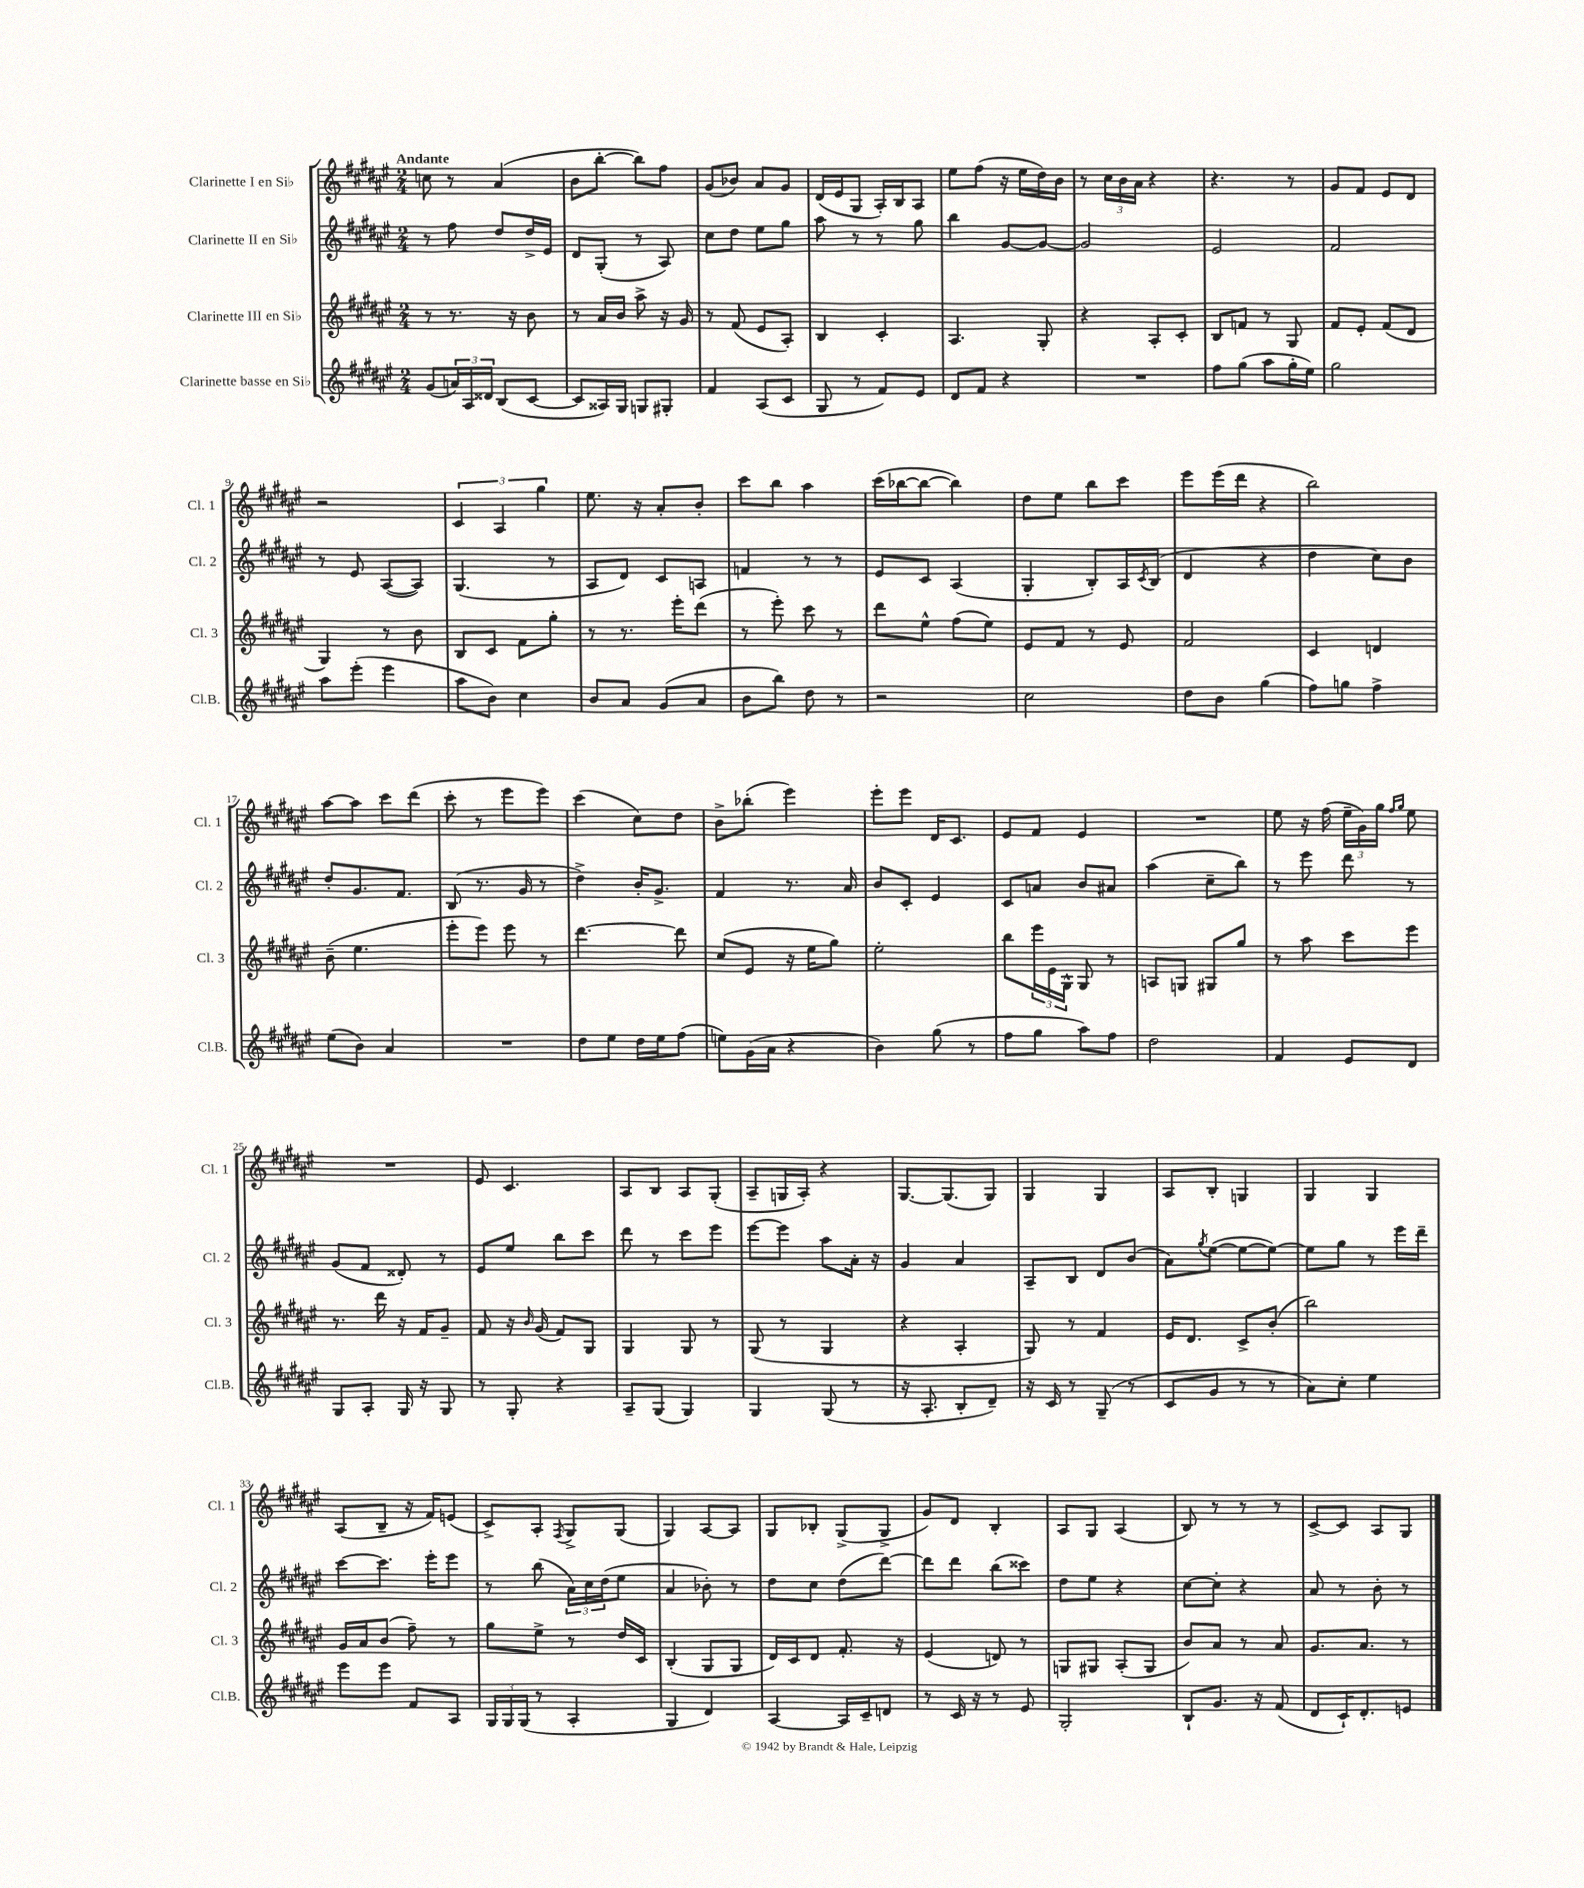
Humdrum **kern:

**kern	**kern	**kern	**kern
*part4	*part3	*part2	*part1
*staff4	*staff3	*staff2	*staff1
*I"Clarinette basse en Si♭	*I"Clarinette III en Si♭	*I"Clarinette II en Si♭	*I"Clarinette I en Si♭
*I'Cl.B.	*I'Cl. 3	*I'Cl. 2	*I'Cl. 1
*clefG2	*clefG2	*clefG2	*clefG2
*k[f#c#g#d#a#e#]	*k[f#c#g#d#a#e#]	*k[f#c#g#d#a#e#]	*k[f#c#g#d#a#e#]
*M2/4	*M2/4	*M2/4	*M2/4
=1	=1	=1	=1
!	!	!	!LO:TX:a:B:t=Andante
(8g#/L	8r	8r	8ccn\
24an/L)	8.r	8ff#\	8r
24A#/	.	.	.
24d##X/JJ	.	.	.
(8B/L	.	8dd#/L	(4a#/
.	16r	.	.
[8c#/J	8b\	16dd#^/L	.
.	.	16e#/JJ	.
=2	=2	=2	=2
8c#/L]	8r	8d#/L	8b\L
16A##X/L)	16a#/LL	(8G#'/J	[8bb'\J
16G#/JJ	16b/JJ	.	.
8Gn/L	8aa#^\	8r	8bb\L])
8G#X'/J	16r	8A#/)	8ff#\J
.	16g#/	.	.
=3	=3	=3	=3
4f#/	8r	8cc#\L	(8g#/L
.	(8f#/	8dd#\J	8b-X/J)
(8A#/L	8e#/L	8ee#\L	8a#/L
8c#/J	8A#'/J)	8gg#\J	8g#/J
=4	=4	=4	=4
8G#/	4B/	8aa#\	(16d#/LL
.	.	.	16e#/J
8r	.	8r	8G#/J
8f#/L)	4c#'/	8r	16A#'/LL)
.	.	.	16B/J
8e#/J	.	8gg#\	8A#/J
=5	=5	=5	=5
8d#/L	4.A#/	4bb\	8ee#\L
8f#/J	.	.	(8ff#\J
4r	.	[8g#/L	16r
.	.	.	16ee#\LL
.	8G#'/	8g#/J_	16dd#\)
.	.	.	16b\JJ
=6	=6	=6	=6
2r	4r	2g#/]	8r
.	.	.	24cc#\LL
.	.	.	24b\
.	.	.	24a#\JJ
.	8A#'/L	.	4r
.	8c#'/J	.	.
=7	=7	=7	=7
8ff#\L	8B/L	2e#/	4.r
(8gg#\J	8fn/J	.	.
8aa#\L	8r	.	.
16gg#'\L	8G#/	.	8r
16ee#\JJ)	.	.	.
=8	=8	=8	=8
2gg#\	8f#/L	2f#/	8g#/L
.	8e#'/J	.	8f#/J
.	(8f#/L	.	8e#/L
.	8d#/J	.	8d#/J
!!LO:LB:g=z
=9	=9	=9	=9
8aa#\L	4G#/)	8r	2r
(8eee#'\J	.	8e#/	.
4eee#\	8r	([8A#/L	.
.	8b\	8A#/J])	.
=10	=10	=10	=10
8aa#\L	8B/L	(4.G#/	6c#/
8b\J)	8c#/J	.	.
.	.	.	6A#/
4cc#\	8f#\L	.	.
.	.	.	6gg#\
.	8gg#'\J	8r	.
=11	=11	=11	=11
8b/L	8r	8A#/L	8.ee#\
8a#/J	8.r	8d#/J)	.
.	.	.	16r
(8g#/L	.	8c#/L	8a#'/L
.	16eee#'\KL	.	.
8a#/J	(8ddd#\J	8An/J	8b'/J
=12	=12	=12	=12
8b\L	8r	4fn/	8ccc#\L
8bb\J)	8eee#'\)	.	8bb\J
8dd#\	8ccc#\	8r	4aa#\
8r	8r	8r	.
=13	=13	=13	=13
2r	8ddd#\L	8e#/L	(16ccc#\LL
.	.	.	[16bb-X\J
.	8ee#^^\J	8c#/J	8bb-\J_
.	(8ff#\L	(4A#/	4bb-\])
.	8ee#\J)	.	.
=14	=14	=14	=14
2cc#\	8e#/L	4G#'/	8dd#\L
.	8f#/J	.	8ee#\J
.	8r	8B'/L)	8bb\L
.	8e#/	16A#/L	8ccc#\J
.	.	8qc#/	.
.	.	(16B/JJ	.
=15	=15	=15	=15
8dd#\L	2f#/	4d#/	8eee#\L
8b\J	.	.	(16eee#\L
.	.	.	16ddd#\JJ
(4gg#\	.	4r	4r
=16	=16	=16	=16
8ff#\L)	4c#/	4dd#\	2bb\)
8ggn\J	.	.	.
4ff#^\	4dn/	8cc#\L)	.
.	.	8b\J	.
!!LO:LB:g=z
=17	=17	=17	=17
(8ee#\L	(8b~\	8dd#'/L	[8aa#\L
8b\J)	4.ee#\	8.g#/	8aa#\J]
4a#/	.	.	8ccc#\L
.	.	8.f#/J	.
.	.	.	(8ddd#\J
=18	=18	=18	=18
2r	8eee#'\L	(8B/	8ccc#'\
.	8eee#\J)	8.r	8r
.	8eee#\	.	8eee#\L
.	.	16g#/	.
.	8r	8r	8eee#\J)
=19	=19	=19	=19
8dd#\L	[4.ddd#\	4dd#^\)	(4ccc#\
8ee#\J	.	.	.
16dd#\LL	.	16b'/KL	8cc#\L)
16ee#\J	.	8.g#^/J	.
(8ff#\J	8ddd#\]	.	8dd#\J
=20	=20	=20	=20
8een\L)	(8cc#/L	4f#/	8b^\L
(16g#\L	8e#/J	.	(8bb-X'\J
16a#\JJ	.	.	.
4r	16r	8.r	4eee#\)
.	16ee#\KL	.	.
.	8gg#\J)	.	.
.	.	16a#/	.
=21	=21	=21	=21
4b\)	2ee#'\	8b/L	8eee#'\L
.	.	8c#'/J	8eee#\J
(8gg#\	.	4e#/	16d#/KL
.	.	.	8.c#/J
8r	.	.	.
=22	=22	=22	=22
8ff#\L	8bb\L	8c#/L	8e#/L
8gg#\J	24eee#\L	8an/J	8f#/J
.	24e#\	.	.
.	24G#^^\JJ	.	.
8aa#\L)	8G#/	8b/L	4e#/
8ff#\J	8r	8a#X/J	.
=23	=23	=23	=23
2dd#\	8An/L	(4aa#\	2r
.	8Gn/J	.	.
.	8G#X/L	8cc#~\L	.
.	8gg#/J	8bb\J)	.
=24	=24	=24	=24
4f#/	8r	8r	8ee#\
.	8aa#\	8eee#\	16r
.	.	.	(16ff#\
8e#/L	8ccc#\L	8ddd#\	24ee#~\LL
.	.	.	24g#\)
.	.	.	24gg#\JJ
.	.	.	16qqff#/LL
.	.	.	16qqgg#/JJ
8d#/J	8eee#\J	8r	8ee#\
!!LO:LB:g=z
=25	=25	=25	=25
8G#/L	8.r	(8g#/L	2r
8A#'/J	.	8f#/J	.
.	16ddd#\	.	.
16G#/	16r	8d##X'/)	.
16r	16f#/KL	.	.
8G#/	8g#~/J	8r	.
=26	=26	=26	=26
8r	8f#/	8e#/L	8e#/
8G#'/	16r	8ee#/J	4.c#/
.	16qqb/	.	.
.	(16g#/	.	.
4r	8f#/L)	8bb\L	.
.	8G#/J	8ccc#\J	.
=27	=27	=27	=27
8A#~/L	4G#/	8ddd#\	8A#/L
(8G#/J	.	8r	8B/J
4G#/)	8G#/	8ccc#\L	8A#/L
.	8r	8eee#\J	(8G#'/J
=28	=28	=28	=28
4G#/	(8G#/	[8eee#\L	8A#~/L
.	8r	8eee#\J]	16Gn/L
.	.	.	16A#'/JJ)
(8G#/	4G#/	8aa#\L	4r
8r	.	16a#'\Jk	.
.	.	16r	.
=29	=29	=29	=29
16r	4r	4g#/	[8.G#/L
8.A#'/	.	.	.
.	.	.	(8.G#/]
8B'/L	4A#'/	4a#/	.
8d#~/J)	.	.	8G#/J)
=30	=30	=30	=30
16r	8G#/)	8A#~/L	4G#/
16c#/	.	.	.
8r	8r	8B/J	.
(8G#~/	4f#/	8d#/L	4G#/
8r	.	(8b/J	.
=31	=31	=31	=31
8c#/L	16e#/KL	8a#\L)	8A#/L
.	8.d#/J	.	.
.	.	8qgg#/	.
8g#/J	.	([8ee#\J	8B'/J
8r	8c#^/L	8ee#\L_	4Gn/
8r	(8b'/J	8ee#\J_)	.
=32	=32	=32	=32
8a#\L)	2bb\)	8ee#\L]	4G#/
8cc#'\J	.	8gg#\J	.
4ee#\	.	8r	4G#/
.	.	16eee#\LL	.
.	.	16ddd#~\JJ	.
!!LO:LB:g=z
=33	=33	=33	=33
8eee#\L	16g#/LL	[8ccc#\L	(8A#/L
.	16a#/J	.	.
8eee#\J	(8b/J	8.ccc#\J]	8B~/J
8f#/L	8ff#~\)	.	16r
.	.	16eee#'\KL	16f#/KL)
8A#/J	8r	8eee#\J	(8en/J
=34	=34	=34	=34
24G#/LL	8gg#\L	8r	8c#^/L)
24G#/	.	.	.
(24G#/JJ	.	.	.
8r	8ee#^\J	(8bb\	8A#'/J
.	.	.	8qF#/
4A#'/	8r	24a#\LL)	8G#^/L
.	.	24cc#\	.
.	.	(24dd#\J	.
.	16dd#/LL	8ee#\J	(8G#/J
.	16c#/JJ	.	.
=35	=35	=35	=35
4G#/	(4B'/	4a#/	4G#/)
4d#/)	8G#/L	8b-X'\)	[8A#/L
.	8G#/J	8r	8A#/J]
=36	=36	=36	=36
[4A#/	16d#/LL)	8dd#\L	8G#/L
.	16c#/J	.	.
.	8d#/J	8cc#\J	8B-X'/J
16A#/LL]	8.f#'/	(8dd#\L	(8G#^/L
16c#~/J	.	.	.
8dn/J	.	[8ddd#\J)	8G#^/J
.	16r	.	.
=37	=37	=37	=37
8r	(4e#/	8ddd#\L]	8g#/L)
16c#/	.	8ddd#\J	8d#/J
16r	.	.	.
8r	8dn/)	(8bb\L	4B'/
8e#/	8r	8ccc##X\J)	.
=38	=38	=38	=38
2G#'/	8Gn/L	8dd#\L	8A#/L
.	8G#X/J	8ee#\J	8G#/J
.	(8A#'/L	4r	(4A#/
.	8G#/J	.	.
=39	=39	=39	=39
8B`/L	8b/L)	[8cc#\L	8B/)
8.g#/J	8a#/J	8cc#'\J]	8r
.	8r	4r	8r
16r	.	.	.
(8f#/	8a#/	.	8r
=40	=40	=40	=40
8d#/L	8.g#/L	8a#/	[8c#^/L
16c#`/K)	.	8r	8c#/J]
8.d#'/	8.a#/J	.	.
.	.	8b'\	8A#/L
8en/J	8r	8r	8G#/J
==	==	==	==
*-	*-	*-	*-
